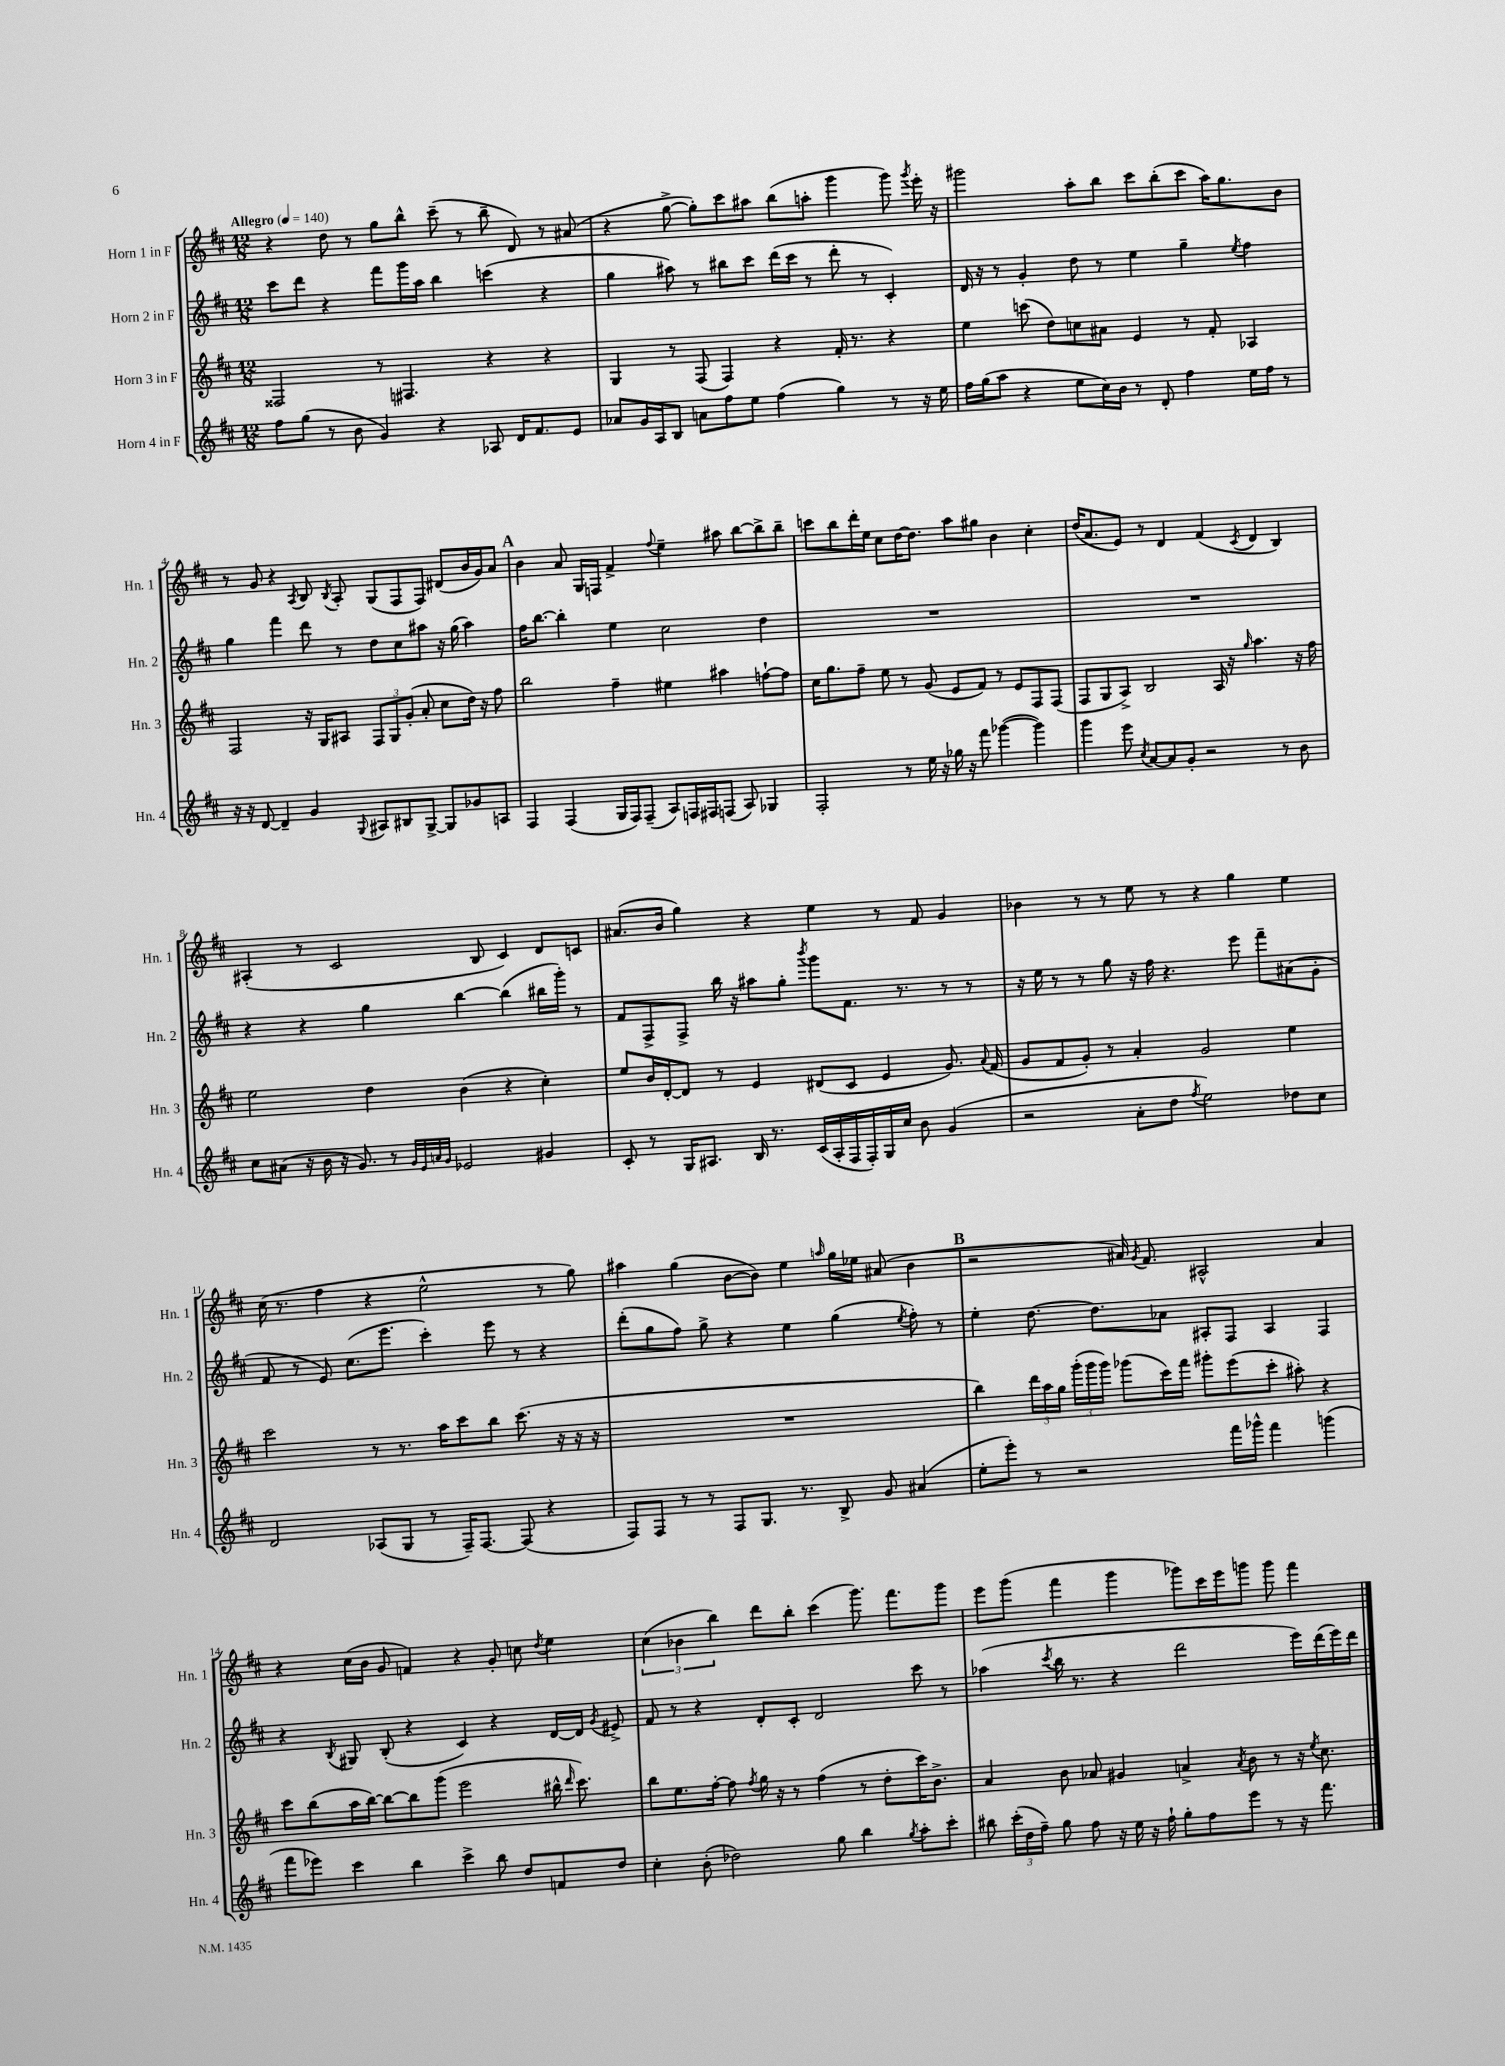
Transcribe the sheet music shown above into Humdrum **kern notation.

**kern	**kern	**kern	**kern
*part4	*part3	*part2	*part1
*staff4	*staff3	*staff2	*staff1
*I"Horn 4 in F	*I"Horn 3 in F	*I"Horn 2 in F	*I"Horn 1 in F
*I'Hn. 4	*I'Hn. 3	*I'Hn. 2	*I'Hn. 1
*clefG2	*clefG2	*clefG2	*clefG2
*k[f#c#]	*k[f#c#]	*k[f#c#]	*k[f#c#]
*M12/8	*M12/8	*M12/8	*M12/8
*MM140	*MM140	*MM140	*MM140
=1	=1	=1	=1
!	!	!	!LO:TX:a:B:t=Allegro
8ff#\L	2F##X/	8ccc#\L	4r
(8gg\J	.	8ddd\J	.
8r	.	4r	8dd\
8b\	.	.	8r
4g/)	8r	8fff#\L	8gg\L
.	4.F#X/	16ggg\L	8bb^^\J
.	.	16aa\JJ	.
4r	.	4bb\	(8ccc#~\
.	.	.	8r
8A-X/	4r	(4cccn\	8bb~\
16d/KL	.	.	8d/)
8.f#/	.	.	.
.	4r	4r	8r
8e/J	.	.	(8a#X/
=2	=2	=2	=2
8a-X/L	4G/	4gg\	4r
16g/L	.	.	.
16A/J	.	.	.
8B/J	8r	8aa#X\)	[8gg^\
8an\L	(8F#/	8r	8gg'\L])
8ff#\	4F#/)	8bb#X\L	8ccc#\
8ee\J	.	8ccc#\J	8aa#X\J
(4ff#\	4r	(16ddd\LL	(8bb\L
.	.	16ccc#\JJ	.
.	.	8r	8aan'\J
4gg\)	16f#'/	8ddd'\	4ggg\
.	8.r	.	.
.	.	8r	.
8r	4r	4c#'/)	8ggg\)
.	.	.	8qggg/
16r	.	.	16eee'\
16ee\	.	.	16r
=3	=3	=3	=3
16ff#\LL	4ee\	16d/	2ggg#X\
(16gg\J	.	16r	.
8aa\J	.	8r	.
4r	(8cccn\	4g'/	.
.	8dd\L)	.	.
8ee\L	8ccn\	8dd\	8aa'\L
16cc#\L)	8a#X\J	8r	8bb\J
16b\JJ	.	.	.
8r	4e/	4ee\	8ccc#\L
8d'/	.	.	(8bb'\
4ff#\	8r	4gg~\	8ccc#\J
.	8f#'/	.	16aa\KL)
.	.	.	8.gg\
.	.	8qee/	.
16ee\LL	4A-X/	4ff#\	.
16ff#\JJ	.	.	.
8r	.	.	8b\J
!!LO:LB:g=z
=4	=4	=4	=4
16r	2F#/	4gg\	8r
16r	.	.	.
[8d/	.	.	8g/
4d~/]	.	4fff#\	4r
.	.	.	8qA/
4g/	16r	8ddd\	8B/
.	16G/KL	.	.
.	.	.	8qB/
.	8A#X/J	8r	8A'/
8qqG/	.	.	.
8A#X/L	12F#/L	8dd\L	(8G/L
.	12G/	.	.
8B#X/	.	8cc#\	8F#/
.	(12g'/J	.	.
[8G^/J	8a'/	8aa#X\J	8F#/J)
8G/L]	8cc#\L	16r	(8d#X/L
.	.	(16gg\	.
8g-X/	16dd\Jk)	4aa#\)	16b/L
.	16r	.	16g/J)
8An/J	8ff#\	.	8a/J
!!LO:REH:place=s1:t=A
=5	=5	=5	=5
4F#/	2bb\	16ff#\KL	4b\
.	.	[8.bb\J	.
(4F#/	.	4bb'\]	8a/
.	.	.	16G/LL
.	.	.	16Fn/JJ
16G/LL	4ff#~\	4ee\	4f#^/
16F#/J)	.	.	.
(8F#~/J	.	.	.
.	.	.	8qqff#/
8A/L)	4ee#X\	2cc#\	4ee~\
16Fn/L	.	.	.
16F#X/J	.	.	.
(8Fn/J	4aa#X\	.	8aa#X\
8A/)	.	.	[8bb\L
4G-X/	[8ffn`\L	4dd\	8bb^\]
.	8ff\J]	.	8bb~\J
=6	=6	=6	=6
2F#'/	16cc#\KL	1.r	8cccn\L
.	8.gg\	.	.
.	.	.	8bb\
.	8ff#~\J	.	16ddd'\L
.	.	.	16ee\JJ
.	8ee\	.	8cc#\L
8r	8r	.	[16dd\K
.	.	.	8.dd\J]
16ee\	(8g/	.	.
16r	.	.	.
16gg-X\	8e/L	.	8aa\L
16r	.	.	.
8fff#\	8f#/J)	.	8gg#X\J
([4ggg-X\	8r	.	4b\
.	8e/L	.	.
4ggg-\])	8F#/	.	4cc#'\
.	(8F#/J	.	.
=7	=7	=7	=7
4ggg\	8F#/L	1.r	(16dd/KL
.	.	.	8.a/
.	8G/	.	.
8eee\	8A^/J)	.	8e/J)
8qcc#/	.	.	.
[8a/L	2B/	.	8r
8a/]	.	.	4d/
8g'/J	.	.	.
2r	.	.	(4f#/
.	16A/	.	.
.	16r	.	.
.	16qqgg/	.	8qc#/
.	4.aa\	.	4d/
8r	.	.	4B/)
8b\	16r	.	.
.	16ff#\	.	.
!!LO:LB:g=z
=8	=8	=8	=8
8cc#\L	2ee\	4r	(4A#X'/
(8a#X\J	.	.	.
16r	.	4r	8r
16b\	.	.	.
16r	.	.	2c#/
8.g/)	.	.	.
.	4dd\	4gg\	.
8r	.	.	.
32qqg/LLL	.	.	.
32qqe/	.	.	.
32qqan/	.	.	.
32qqg/JJJ	.	.	.
2e-X/	(4b\	[4bb\	.
.	.	.	8B/
.	4r	(4bb\]	4c#/)
4g#X/	4cc#'\)	16bb#X\LL	8d/L
.	.	16ggg'\JJ)	.
.	.	8r	8cn/J
=9	=9	=9	=9
8c#'/	8ee/L	8f#/L	(8.a#X/L
8r	16b/L	8F#^/	.
.	[16d'/J	.	16b/Jk
16G/KL	8d/J]	8F#^/J	4gg\)
8.A#X/J	.	.	.
.	8r	16bb\	.
.	.	16r	.
16B/	4e/	8aa#X\L	4r
8.r	.	.	.
.	.	8gg'\J	.
.	.	8qbbb/	.
(16c#/LL	(8d#X/L	8ggg\L	4ee\
16A#'/	.	.	.
16F#/	8c#/J	8.f#\J	.
16F#'/)	.	.	.
16G/	4e/	.	8r
16cc#/JJ	.	8.r	.
8b\	.	.	8f#/
(4g/	8.g/)	8r	4g/
.	.	8r	.
.	8qqa/	.	.
.	(16f#/	.	.
=10	=10	=10	=10
2r	8g/L	16r	4b-X\
.	.	16ee\	.
.	8f#/	8r	.
.	8g'/J)	8r	8r
.	8r	8gg\	8r
8a'\L	4a'/	16r	8ee\
.	.	16ff#\	.
8dd\J	.	4.r	8r
8qff#/	.	.	.
2ee\)	2g/	.	4r
.	.	8eee\	4gg\
.	.	8fff#~\L	.
8dd-X\L	4ee\	(8a#X\	4ee\
8cc#\J	.	8g'\J	.
!!LO:LB:g=z
=11	=11	=11	=11
2d/	2ccc#\	8f#/	(16cc#\
.	.	.	8.r
.	.	8r	.
.	.	8e/)	4ff#\
.	.	(8.cc#\L	.
(8A-X/L	8r	.	4r
.	.	8.eee\J	.
8G/J	8.r	.	.
8r	.	4ccc#'\)	2ee^^\
.	16aa\KL	.	.
16F#~/KL)	8ccc#\	.	.
[8.F#/J	.	.	.
.	8bb\J	8eee\	.
(8F#/]	(8.ccc#\	8r	.
4r	.	4r	8r
.	16r	.	.
.	16r	.	8gg\)
.	16r	.	.
=12	=12	=12	=12
8F#/L)	1.r	(8ddd'\L	4aa#X\
8F#/J	.	8gg\	.
8r	.	8ff#\J)	(4gg\
8r	.	8gg^\	.
8F#/L	.	4r	[8b\L
8.G/J	.	.	8b\J])
.	.	4ee\	4ee\
8.r	.	.	.
.	.	.	16qqaan/
8B^/	.	(4gg\	16gg\LL
.	.	.	16ee-X\JJ
8g/	.	.	(8a#X/
.	.	8qee/	.
(4a#X/	.	8ff#'\)	4b\
.	.	8r	.
!!LO:REH:place=s1:t=B
=13	=13	=13	=13
8ee'\L	4bb\)	4ee'\	2r
8eee'\J)	.	.	.
8r	24ddd\LL	[8.dd\	.
.	24aa\	.	.
.	24gg\JJ	.	.
2r	(24ggg'\LL	.	.
.	24ggg\	.	.
.	.	8.dd\L]	.
.	24ggg\JJ)	.	.
.	(8ggg-X\L	.	16a#X/)
.	.	.	8qg/
.	.	.	8.f#/
.	16ccc#\L)	8a-X\J	.
.	16fff#\JJ	.	.
.	8ggg#X'\L	8A#X'/L	2A#X^^/
16fff#\LL	(8eee\	8F#/J	.
16ggg-X^^\JJ	.	.	.
4fff#\	8ccc#'\J	4A#/	.
.	8aa#X'\)	.	.
(4gggn\	4r	4F#/	4a#/
!!LO:LB:g=z
=14	=14	=14	=14
8fff#\L	8ccc#\L	4r	4r
8eee-X\J)	(8bb\	.	.
.	.	8qB/	.
4ccc#\	16aa\L	8G#X/	(16cc#\LL
.	[16bb\JJ)	.	16b\JJ
.	8bb\L_	(8B'/	8g/
4bb\	8bb\]	4r	4fn/)
.	(8ggg\J	.	.
4ccc#^\	2eee\	4c#/)	4r
8bb\	.	4r	8g'/
8dd/L	.	.	8ccn\
.	.	.	8qdd/
8fn/	16bb#X^^\	[16d/LL	4ee\
.	16qqddd/	.	.
.	8.ccc#\)	16d/JJ]	.
.	.	8qg/	.
8dd/J	.	8e#X^/	.
=15	=15	=15	=15
4cc#'\	8bb\L	8f#/	(6cc#\
.	8.ee\	8r	.
.	.	.	6b-X\
(8b'\	.	4r	.
.	[16ff#'\Jk	.	.
.	.	.	6bb\)
2dd-X\)	8ff#\]	.	.
.	8qff#/	.	.
.	16gg\	8d'/L	8ddd\L
.	16r	.	.
.	8r	8c#'/J	8bb'\J
.	(4ff#\	2d/	(4ccc#\
8gg\	.	.	.
4bb\	8r	.	8.ggg\)
.	8dd'\L	.	.
.	.	.	8.fff#\L
8qgg/	.	.	.
8aa'\L	16ccc#\K)	8ccc#\	.
.	8.b^\J	.	.
8ccc#'\J	.	8r	8ggg\J
=16	=16	=16	=16
8bb#X\	4a/	(4aa-X\	8eee\L
(24ccc#'\LL	.	.	(8ggg\J
24dd\	.	.	.
24ff#~\JJ)	.	.	.
.	.	8qccc#/	.
8gg\	8b\	16bb\	4fff#\
.	.	8.r	.
8ff#\	8a-X/	.	.
16r	4g#X/	4r	4ggg\
16ee\	.	.	.
16r	.	.	.
16ff#`\	.	.	.
8gg'\L	4an^/	2ddd\	8ggg-X\L)
8ff#\	.	.	16ccc#\L
.	.	.	16eee\J
.	8qa/	.	.
8eee\J	8b\	.	8gggn\J
8r	8r	.	8ggg\
16r	16r	16eee\LL)	4fff#\
.	8qee/	.	.
8.fff#\	8.cc#\	(16ddd\	.
.	.	16eee\)	.
.	.	16ddd\JJ	.
==	==	==	==
*-	*-	*-	*-
